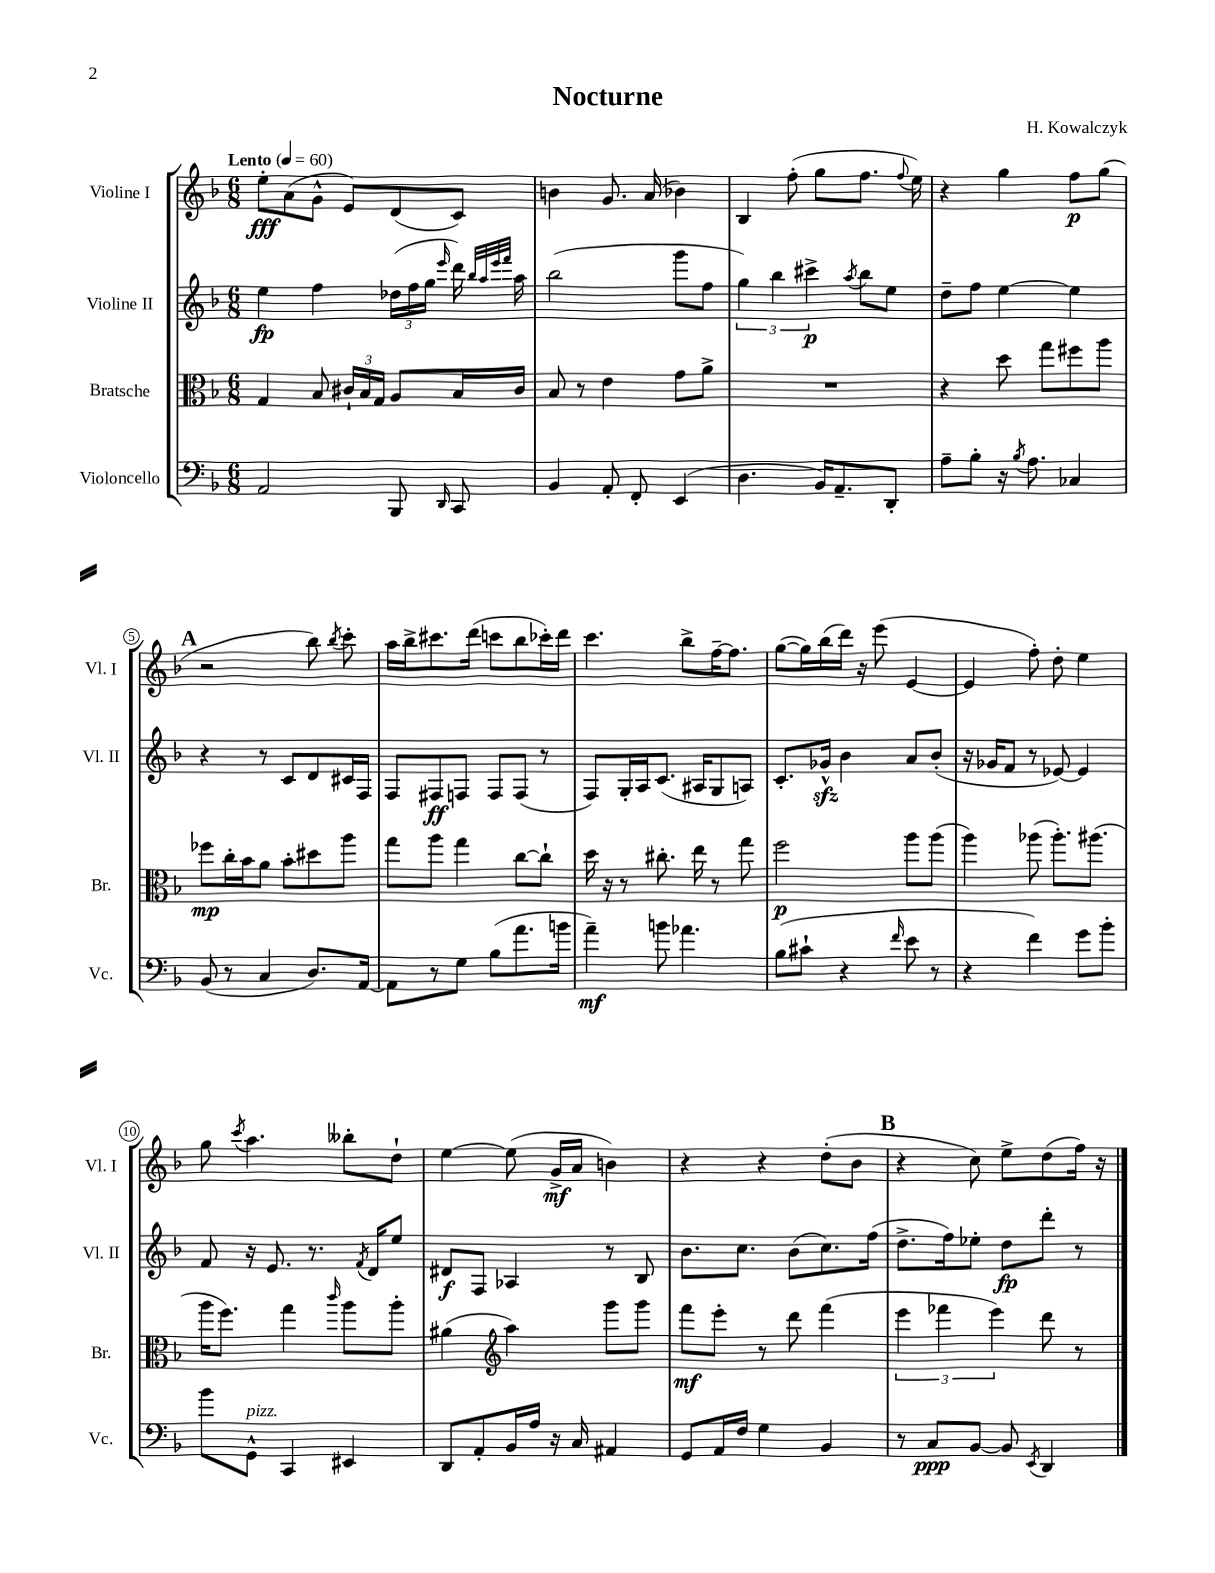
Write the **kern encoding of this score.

**kern	**dynam	**kern	**dynam	**kern	**dynam	**kern	**dynam
*part4	*part4	*part3	*part3	*part2	*part2	*part1	*part1
*staff4	*staff4	*staff3	*staff3	*staff2	*staff2	*staff1	*staff1
*I"Violoncello	*	*I"Bratsche	*	*I"Violine II	*	*I"Violine I	*
*I'Vc.	*	*I'Br.	*	*I'Vl. II	*	*I'Vl. I	*
*clefF4	*	*clefC3	*	*clefG2	*	*clefG2	*
*k[b-]	*	*k[b-]	*	*k[b-]	*	*k[b-]	*
*M6/8	*	*M6/8	*	*M6/8	*	*M6/8	*
*MM60	*	*MM60	*	*MM60	*	*MM60	*
=1	=1	=1	=1	=1	=1	=1	=1
!	!	!	!	!	!	!LO:TX:a:B:t=Lento	!
2AA/	.	4G/	.	4ee\	fp	8ee'\L	fff
.	.	.	.	.	.	(8a\	.
.	.	8B-/	.	4ff\	.	8g^^\J	.
.	.	24c#X`/LL	.	.	.	8e/L)	.
.	.	24B-/	.	.	.	.	.
.	.	24G/JJ	.	.	.	.	.
8BBB-/	.	8A/L	.	(24dd-X\LL	.	(8d/	.
.	.	.	.	24ff\	.	.	.
.	.	.	.	24gg\JJ	.	.	.
16qqDD/	.	.	.	16qqeee/	.	.	.
8CC/	.	16B-/L	.	16ddd\)	.	8c/J)	.
.	.	.	.	32qqbb-/LLL	.	.	.
.	.	.	.	32qqaa/	.	.	.
.	.	.	.	32qqeee/	.	.	.
.	.	.	.	32qqfff/JJJ	.	.	.
.	.	16c#/JJ	.	16aa\	.	.	.
=2	=2	=2	=2	=2	=2	=2	=2
4BB-/	.	8B-/	.	(2bb-\	.	4bn\	.
.	.	8r	.	.	.	.	.
8AA'/	.	4e\	.	.	.	8.g/	.
8FF'/	.	.	.	.	.	.	.
.	.	.	.	.	.	(16a/	.
(4EE/	.	8g\L	.	8ggg\L	.	4b-X\)	.
.	.	8a^\J	.	8ff\J	.	.	.
=3	=3	=3	=3	=3	=3	=3	=3
4.D\	.	2.r	.	6gg\)	.	4B-/	.
.	.	.	.	6bb-\	.	.	.
.	.	.	.	.	.	(8ff'\	.
.	.	.	.	6ccc#X^\	p	.	.
16BB-/KL)	.	.	.	.	.	8gg\L	.
8.AA~/	.	.	.	.	.	.	.
.	.	.	.	8qaa/	.	.	.
.	.	.	.	8bb-\L	.	8.ff\J	.
8DD'/J	.	.	.	8ee\J	.	.	.
.	.	.	.	.	.	8qqff/	.
.	.	.	.	.	.	16ee\)	.
=4	=4	=4	=4	=4	=4	=4	=4
8A~\L	.	4r	.	8dd~\L	.	4r	.
8B-'\J	.	.	.	8ff\J	.	.	.
16r	.	8dd\	.	[4ee\	.	4gg\	.
8qB-/	.	.	.	.	.	.	.
8.A\	.	.	.	.	.	.	.
.	.	8gg\L	.	.	.	.	.
4C-X/	.	8ff#X\	.	4ee\]	.	8ff\L	p
.	.	8aa\J	.	.	.	(8gg\J	.
!!LO:LB:g=z
!!LO:REH:place=s1:t=A
=5	=5	=5	=5	=5	=5	=5	=5
(8BB-/	.	8ff-X\L	mp	4r	.	2r	.
8r	.	16cc'\L	.	.	.	.	.
.	.	16b-\J	.	.	.	.	.
4C/	.	8a\J	.	8r	.	.	.
.	.	8b-'\L	.	8c/L	.	.	.
8.D/L)	.	8dd#X\	.	8d/	.	8bb-\)	.
.	.	.	.	.	.	8qbb-/	.
.	.	8aa\J	.	16c#X/L	.	8ccc'\	.
[16AA/Jk	.	.	.	16F/JJ	.	.	.
=6	=6	=6	=6	=6	=6	=6	=6
8AA\L]	.	8gg\L	.	8F/L	.	16aa\LL	.
.	.	.	.	.	.	16bb-^\J	.
8r	.	8aa\J	.	8F#X/	ff	8.ccc#X\	.
8G\J	.	4gg\	.	8Fn/J	.	.	.
.	.	.	.	.	.	(16ddd\Jk	.
(8B-\L	.	.	.	8F/L	.	8cccn\L	.
8.a\	.	[8cc\L	.	(8F/J	.	8bb-\	.
.	.	8cc`\J]	.	8r	.	16ccc-X'\L)	.
16bn\Jk	.	.	.	.	.	16ddd\JJ	.
=7	=7	=7	=7	=7	=7	=7	=7
4a~\)	mf	16dd\	.	8F/L)	.	4.ccc\	.
.	.	16r	.	.	.	.	.
.	.	8r	.	16G'/L	.	.	.
.	.	.	.	16A/J	.	.	.
8bn\	.	8.cc#X'\	.	(8.c/J	.	.	.
4.a-X\	.	.	.	.	.	8bb-^\L	.
.	.	16ee\	.	16A#X/KL	.	.	.
.	.	8r	.	8G/	.	[16ff~\K	.
.	.	.	.	.	.	8.ff\J]	.
.	.	8gg\	.	8An/J)	.	.	.
=8	=8	=8	=8	=8	=8	=8	=8
(8B-\L	.	2ff\	p	8.c'/L	.	([8gg\L	.
8c#X`\J	.	.	.	.	.	16gg\L])	.
.	.	.	.	16g-Xzz^^/Jk	.	(16bb-\	.
4r	.	.	.	4b-\	.	16ddd\JJ)	.
.	.	.	.	.	.	16r	.
.	.	.	.	.	.	(8eee\	.
16qqf/	.	.	.	.	.	.	.
8e\	.	8aa\L	.	8a/L	.	[4e/	.
8r	.	(8aa\J	.	(8b-'/J	.	.	.
=9	=9	=9	=9	=9	=9	=9	=9
4r	.	4aa\)	.	16r	.	4e/]	.
.	.	.	.	16g-X/KL	.	.	.
.	.	.	.	8f/J	.	.	.
4f\)	.	(8aa-X\	.	8r	.	8ff'\)	.
.	.	8.aa-'\L)	.	[8e-X/)	.	8dd'\	.
8g\L	.	.	.	4e-/]	.	4ee\	.
.	.	(8.aa#X\J	.	.	.	.	.
8b-'\J	.	.	.	.	.	.	.
!!LO:LB:g=z
=10	=10	=10	=10	=10	=10	=10	=10
8b-\L	.	16aa\KL	.	8f/	.	8gg\	.
.	.	8.ff\J)	.	.	.	.	.
.	.	.	.	.	.	8qccc/	.
!LO:TX:a:i:t=pizz.	!	!	!	!	!	!	!
8GG^^\J	.	.	.	16r	.	4.aa\	.
.	.	.	.	8.e/	.	.	.
4CC/	.	4gg\	.	.	.	.	.
.	.	.	.	8.r	.	.	.
.	.	16qqccc/	.	.	.	.	.
4EE#X/	.	8aa\L	.	.	.	8bb--X'\L	.
.	.	.	.	8qf/	.	.	.
.	.	.	.	16d/KL	.	.	.
.	.	8aa'\J	.	8ee/J	.	8dd`\J	.
=11	=11	=11	=11	=11	=11	=11	=11
8DD/L	.	(4a#X\	.	8d#X/L	f	[4ee\	.
8AA'/	.	.	.	8F/J	.	.	.
*	*	*clefG2	*	*	*	*	*
16BB-/L	.	4aa\)	.	4A-X/	.	(8ee\]	.
16A/JJ	.	.	.	.	.	.	.
16r	.	.	.	.	.	16g^/LL	mf
16C/	.	.	.	.	.	16a/JJ	.
4AA#X/	.	8ggg\L	.	8r	.	4bn\)	.
.	.	8ggg\J	.	8B-/	.	.	.
=12	=12	=12	=12	=12	=12	=12	=12
8GG/L	.	8fff\L	mf	8.b-\L	.	4r	.
16AA/L	.	8eee'\J	.	.	.	.	.
16F/JJ	.	.	.	8.cc\J	.	.	.
4G\	.	8r	.	.	.	4r	.
.	.	8ddd\	.	(8b-\L	.	.	.
4BB-/	.	(4fff\	.	8.cc\)	.	(8dd'\L	.
.	.	.	.	.	.	8b-\J	.
.	.	.	.	(16ff\Jk	.	.	.
!!LO:REH:place=s1:t=B
=13	=13	=13	=13	=13	=13	=13	=13
8r	.	6eee\	.	8.dd^\L	.	4r	.
8C/L	ppp	.	.	.	.	.	.
.	.	6fff-X\	.	.	.	.	.
.	.	.	.	16ff\k)	.	.	.
[8BB-/J	.	.	.	8ee-X'\J	.	8cc\)	.
.	.	6eee\)	.	.	.	.	.
8BB-/]	.	.	.	8dd\L	fp	8ee^\L	.
8qEE/	.	.	.	.	.	.	.
4DD/	.	8ddd\	.	8ddd'\J	.	(8dd\	.
.	.	8r	.	8r	.	16ff\Jk)	.
.	.	.	.	.	.	16r	.
==	==	==	==	==	==	==	==
*-	*-	*-	*-	*-	*-	*-	*-
